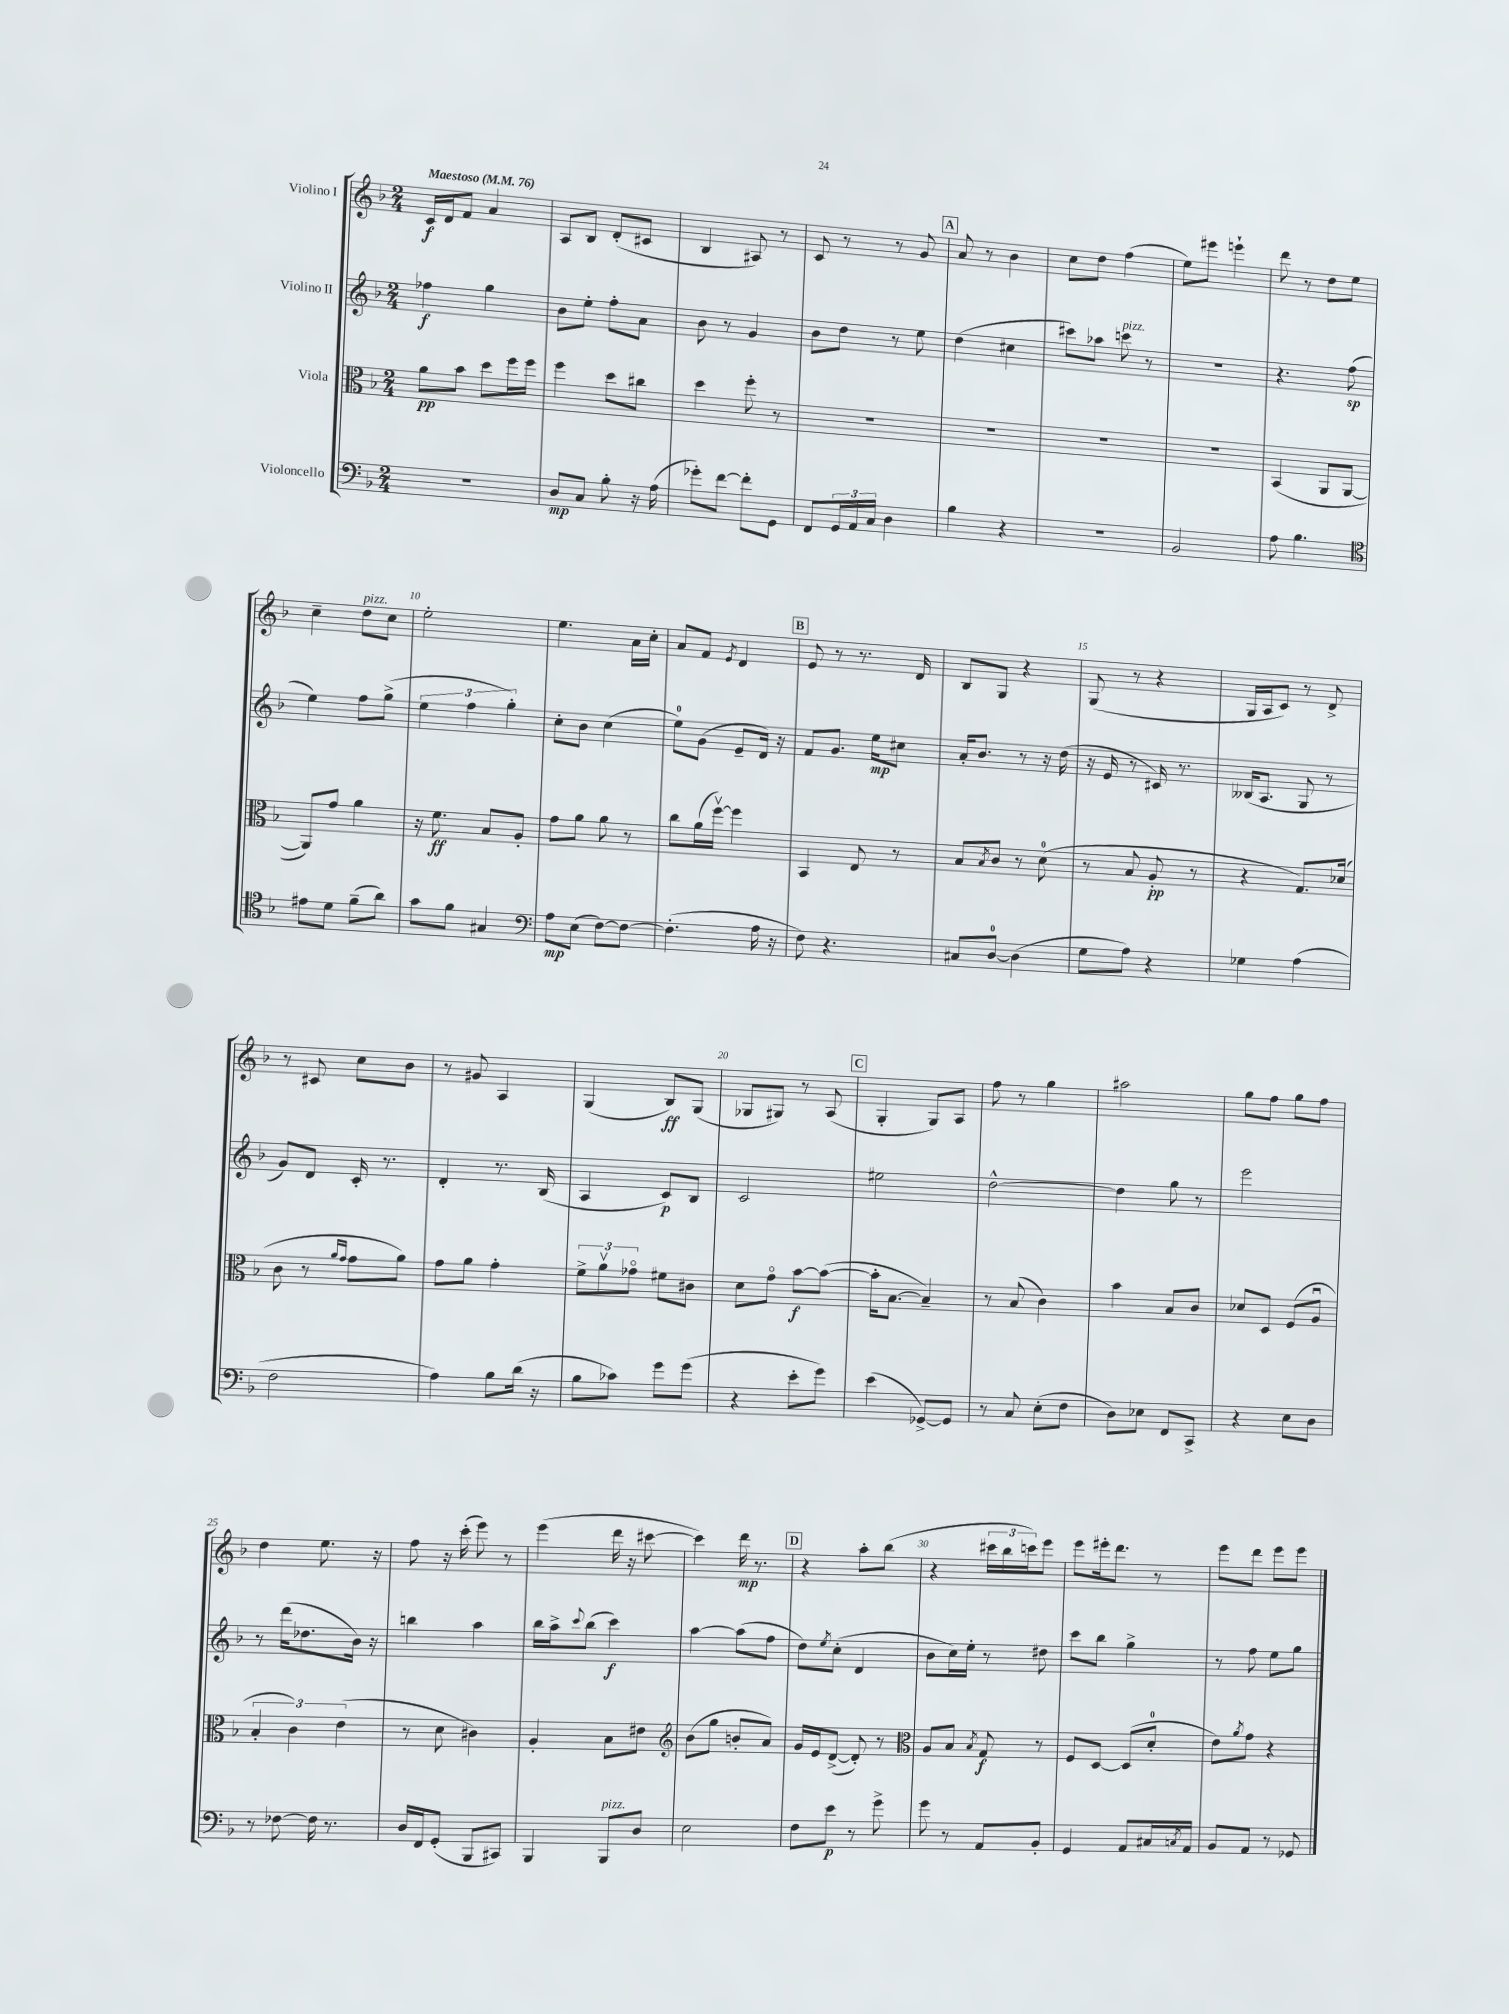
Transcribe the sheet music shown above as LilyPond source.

<<
\new StaffGroup <<
\new Staff = "s0" \with { instrumentName = "Violino I" } {
    \clef treble \key f \major \numericTimeSignature \time 2/4 \tempo "Maestoso" 4 = 76
    c'16\f d'16 f'8 a'4 |
    a8 bes8 d'8-.( cis'8 |
    bes4 ais8) r8 |
    c'8 r8 r8 g'8 |
    \mark \markup { \box "A" } a'8 r8 bes'4 |
    c''8 d''8 f''4( |
    e''8) eis'''8 e'''4-! |
    d'''8 r8 d''8 e''8 |
    c''4-- d''8^\markup { \italic "pizz." } c''8 |
    e''2-. |
    e''4. a'16 c''16-. |
    a'8 f'8 \acciaccatura { e'8 } d'4 |
    \mark \markup { \box "B" } e'8 r8 r8. d'16 |
    bes8 g8 r4 |
    g8( r8 r4 |
    g16 a16 c'8) r8 d'8-> |
    r8 cis'8 c''8 bes'8 |
    r8 gis'8 a4 |
    g4( bes8\ff) g8( |
    ges8 gis8) r8 a8( |
    \mark \markup { \box "C" } g4-. g8) a8 |
    f''8 r8 g''4 |
    ais''2 |
    g''8 f''8 g''8 f''8 |
    d''4 e''8. r16 |
    f''8 r16 c'''16-.( e'''8) r8 |
    e'''4( d'''16 r16 cis'''8~ |
    cis'''4) d'''16\mp r8. |
    \mark \markup { \box "D" } r4 a''8-. bes''8( |
    r4 \tuplet 3/2 { cis'''16 bes''16 c'''16) } e'''8 |
    e'''8 eis'''16-. d'''8. r8 |
    e'''8 d'''8 e'''8 e'''8 \bar "|." |
}
\new Staff = "s1" \with { instrumentName = "Violino II" } {
    \clef treble \key f \major \numericTimeSignature \time 2/4
    fes''4\f g''4 |
    bes'8 e''8-. f''8-. a'8 |
    bes'8 r8 g'4 |
    bes'8 d''8 r8 e''8 |
    \mark \markup { \box "A" } d''4( cis''4 |
    cis'''8) aes''8 c'''8^\markup { \italic "pizz." } r8 |
    r2 |
    r4. f''8\sp( |
    e''4) f''8 g''8->( |
    \tuplet 3/2 { e''4 f''4 g''4-.) } |
    c''8-. bes'8 c''4( |
    e''8-0) g'8( e'8-- d'16) r16 |
    \mark \markup { \box "B" } f'8 g'8. e''16\mp cis''8 |
    a'16-. bes'8. r8 r16 d''16( |
    r16 e'16 r8 cis'16) r8. |
    beses16( a8. g8 r8 |
    g'8) d'8 c'16-. r8. |
    d'4-. r8. bes16( |
    a4 c'8\p) bes8 |
    c'2 |
    \mark \markup { \box "C" } eis''2 |
    d''2~-^ |
    d''4 g''8 r8 |
    e'''2 |
    r8 d'''16( des''8. bes'16) r16 |
    b''4 a''4 |
    bes''16 a''16-> \appoggiatura { c'''8 } bes''8( c'''4\f) |
    a''4~ a''8( f''8 |
    \mark \markup { \box "D" } d''8) \acciaccatura { e''8 } c''8-.( d'4 |
    bes'8 c''16) e''16-. r8 dis''8 |
    c'''8 bes''8 g''4-> |
    r8 f''8 e''8 g''8 \bar "|." |
}
\new Staff = "s2" \with { instrumentName = "Viola" } {
    \clef alto \key f \major \numericTimeSignature \time 2/4
    a'8\pp bes'8 d''8 f''16 f''16 |
    f''4 d''8 cis''8 |
    d''4 f''8-. r8 |
    R2 |
    \mark \markup { \box "A" } R2 |
    R2 |
    R2 |
    bes,4( a,8 a,8~ |
    a,8) g'8 a'4 |
    r16 f'8.\ff bes8 a8-. |
    g'8 a'8 a'8 r8 |
    c''8 a'16( f''16~\upbow) f''4 |
    \mark \markup { \box "B" } bes,4 e8 r8 |
    bes8 \acciaccatura { bes8 } c'8 r8 d'8-0( |
    r8 bes8 a8-.\pp r8 |
    r4 g8.) des'16( |
    c'8 r8 \grace { a'16 g'16 } g'8 a'8) |
    g'8 a'8 g'4-. |
    \tuplet 3/2 { f'8-> a'8\upbow ges'8\flageolet } fis'8 cis'8 |
    d'8 g'8\flageolet bes'8~\f bes'8~( |
    \mark \markup { \box "C" } bes'16-. bes8.~ bes4--) |
    r8 bes8( c'4) |
    bes'4 bes8 c'8 |
    des'8 d8 f8( a8\downbow |
    \tuplet 3/2 { bes4-. c'4) e'4( } |
    r8 d'8 cis'4) |
    a4-. bes8 eis'8 |
    \clef treble bes'8( g''8 b'8-. a'8) |
    \mark \markup { \box "D" } g'16 e'16 d'8~->( d'8-.) r8 |
    \clef alto a8 bes8 \acciaccatura { bes8 } g8\f r8 |
    f8 d8~ d8( d'8-0-. |
    e'8) \acciaccatura { a'8 } g'8 r4 \bar "|." |
}
\new Staff = "s3" \with { instrumentName = "Violoncello" } {
    \clef bass \key f \major \numericTimeSignature \time 2/4
    R2 |
    d8\mp c8 bes8-. r16 a16( |
    ges'8-.) f'8~ f'8-. g,8 |
    f,8 \tuplet 3/2 { g,16 a,16 c16 } d4 |
    \mark \markup { \box "A" } bes4 r4 |
    R2 |
    bes,2 |
    a8 bes4. |
    \clef tenor eis'8 d'8 f'8--( a'8) |
    g'8 f'8 gis4 |
    \clef bass a8\mp e8( f8~) f8~ |
    f4.-.( a16 r16 |
    \mark \markup { \box "B" } f8) r4. |
    cis8 d8-0~ d4( |
    g8 a8) r4 |
    ges4 a4( |
    f2 |
    a4) bes8 d'16( r16 |
    bes8 ces'8) g'8 g'8( |
    r4 e'8-. g'8) |
    \mark \markup { \box "C" } e'4( ges,8~->) ges,8 |
    r8 c8 e8-.( f8 |
    d8) ees8 f,8 c,8-> |
    r4 e8 d8 |
    r8 fes8~ fes16 r8. |
    d16 f,16 g,8-.( bes,,8 cis,8) |
    bes,,4 bes,,8^\markup { \italic "pizz." } d8 |
    e2 |
    \mark \markup { \box "D" } f8 e'8\p r8 g'8-> |
    g'8 r8 a,8 bes,8-. |
    g,4 a,8 cis16 \acciaccatura { c8 } a,16 |
    bes,8 a,8 r8 ges,8 \bar "|." |
}
>>
>>
\layout { \context { \Score \override BarNumber.break-visibility = ##(#f #t #t) barNumberVisibility = #(every-nth-bar-number-visible 5) } }
